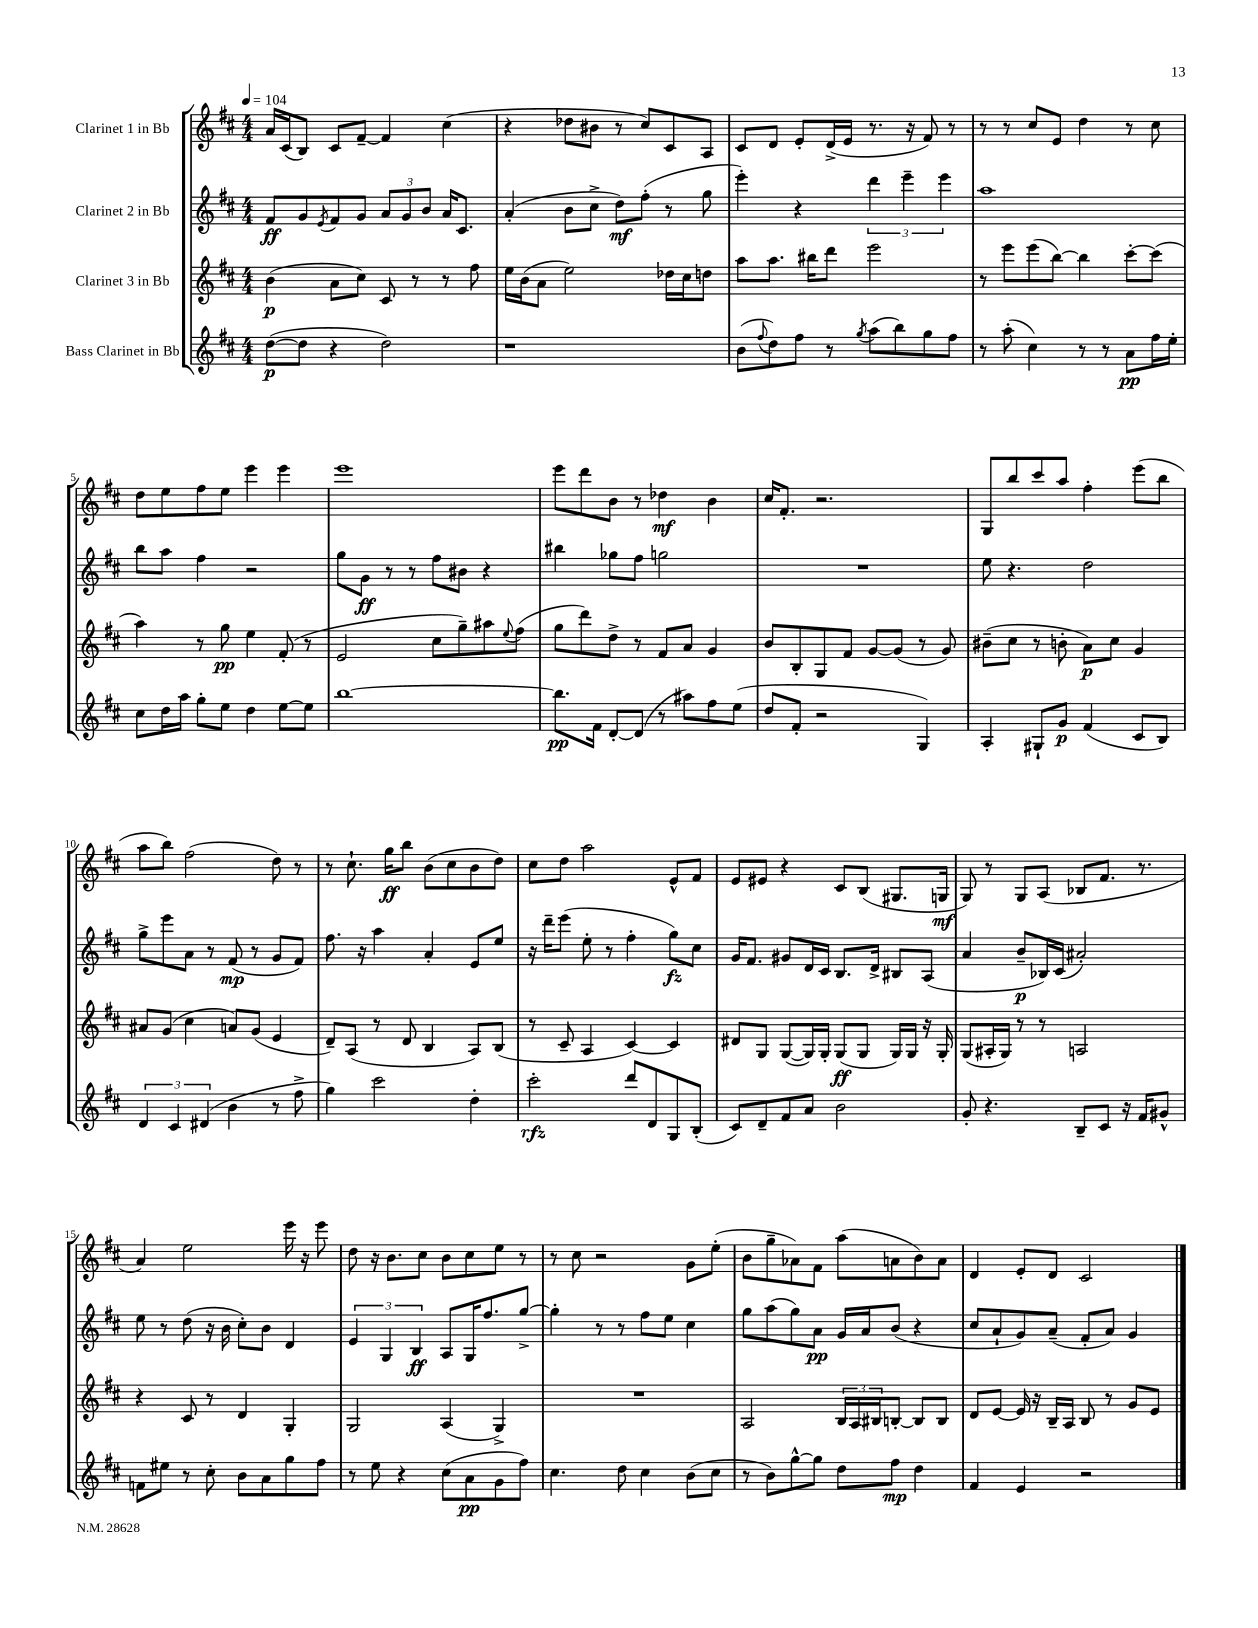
<<
\new StaffGroup <<
\new Staff = "s0" \with { instrumentName = "Clarinet 1 in Bb" } {
    \clef treble \key d \major \numericTimeSignature \time 4/4 \tempo 4 = 104
    a'16 cis'16( b8) cis'8 fis'8~-- fis'4 cis''4( |
    r4 des''8 bis'8 r8 cis''8) cis'8 a8 |
    cis'8 d'8 e'8-. d'16->( e'16 r8. r16 fis'8) r8 |
    r8 r8 cis''8 e'8 d''4 r8 cis''8 |
    d''8 e''8 fis''8 e''8 e'''4 e'''4 |
    e'''1 |
    e'''8 d'''8 b'8 r8 des''4\mf b'4 |
    cis''16 fis'8.-. r2. |
    g8 b''8 cis'''8 a''8 fis''4-. e'''8( b''8 |
    a''8 b''8) fis''2( d''8) r8 |
    r8 cis''8.-! g''16\ff b''8 b'8( cis''8 b'8 d''8) |
    cis''8 d''8 a''2 e'8-^ fis'8 |
    e'8 eis'8 r4 cis'8 b8( gis8. g16\mf |
    g8) r8 g8 a8( bes8 fis'8. r8. |
    a'4) e''2 e'''16 r16 e'''8 |
    d''8 r16 b'8. cis''8 b'8 cis''8 e''8 r8 |
    r8 cis''8 r2 g'8 e''8-.( |
    b'8 g''8-- aes'8) fis'8 a''8( a'8 b'8) a'8 |
    d'4 e'8-. d'8 cis'2 \bar "|." |
}
\new Staff = "s1" \with { instrumentName = "Clarinet 2 in Bb" } {
    \clef treble \key d \major \numericTimeSignature \time 4/4
    fis'8\ff g'8 \acciaccatura { e'8 } fis'8 g'8 \tuplet 3/2 { a'8 g'8 b'8 } a'16 cis'8. |
    a'4-.( b'8 cis''8-> d''8\mf) fis''8-.( r8 g''8 |
    e'''4-.) r4 \tuplet 3/2 { d'''4 e'''4-- e'''4 } |
    a''1 |
    b''8 a''8 fis''4 r2 |
    g''8 g'8\ff r8 r8 fis''8 bis'8 r4 |
    bis''4 ges''8 fis''8 g''2 |
    R1 |
    e''8 r4. d''2 |
    g''8-> e'''8 a'8 r8 fis'8\mp( r8 g'8 fis'8) |
    fis''8. r16 a''4 a'4-. e'8 e''8 |
    r16 d'''16-- e'''8( e''8-. r8 fis''4-. g''8\fz) cis''8 |
    g'16 fis'8. gis'8 d'16 cis'16 b8. d'16-> bis8 a8( |
    a'4 b'8--\p bes16) cis'16( ais'2-.) |
    e''8 r8 d''8( r16 b'16 cis''8-.) b'8 d'4 |
    \tuplet 3/2 { e'4 g4 b4\ff } a8 g16 fis''8. g''8~-> |
    g''4-. r8 r8 fis''8 e''8 cis''4 |
    g''8 a''8( g''8) a'8\pp g'16 a'16 b'8( r4 |
    cis''8 a'8-! g'8) a'8--( fis'8-. a'8) g'4 \bar "|." |
}
\new Staff = "s2" \with { instrumentName = "Clarinet 3 in Bb" } {
    \clef treble \key d \major \numericTimeSignature \time 4/4
    b'4\p( a'8 cis''8) cis'8 r8 r8 fis''8 |
    e''16 b'16( a'8 e''2) des''16 cis''16 d''8 |
    a''8 a''8. bis''16 d'''8 e'''2 |
    r8 e'''8 e'''8( b''8~) b''4 cis'''8~-. cis'''8( |
    a''4) r8 g''8\pp e''4 fis'8-.( r8 |
    e'2 cis''8 g''8--) ais''8 \appoggiatura { e''8 } fis''8( |
    g''8 d'''8) d''8-> r8 fis'8 a'8 g'4 |
    b'8 b8-. g8 fis'8 g'8~ g'8( r8 g'8) |
    bis'8--( cis''8 r8 b'8-. a'8\p) cis''8 g'4 |
    ais'8 g'8( cis''4 a'8) g'8( e'4 |
    d'8--) a8( r8 d'8 b4 a8) b8( |
    r8 cis'8-- a4 cis'4~) cis'4 |
    dis'8 g8 g8~( g16) g16-. g8\ff( g8 g16) g16 r16 g16-. |
    g8( ais16-. g16) r8 r8 a2 |
    r4 cis'8 r8 d'4 g4-. |
    g2 a4( g4->) |
    R1 |
    a2 \tuplet 3/2 { b16 a16 bis16 } b8~-. b8 b8 |
    d'8 e'8~ e'16 r16 b16-- a16 b8 r8 g'8 e'8 \bar "|." |
}
\new Staff = "s3" \with { instrumentName = "Bass Clarinet in Bb" } {
    \clef treble \key d \major \numericTimeSignature \time 4/4
    d''8~\p( d''8 r4 d''2) |
    r1 |
    b'8( \appoggiatura { fis''8 } d''8) fis''8 r8 \acciaccatura { g''8 } a''8( b''8) g''8 fis''8 |
    r8 a''8-.( cis''4) r8 r8 a'8\pp fis''16 e''16-. |
    cis''8 d''16 a''16 g''8-. e''8 d''4 e''8~ e''8 |
    b''1~ |
    b''8.\pp fis'16 d'8~-. d'8( r8 ais''8) fis''8 e''8( |
    d''8 fis'8-. r2 g4) |
    a4-. gis8-! g'8\p fis'4( cis'8 b8) |
    \tuplet 3/2 { d'4 cis'4 dis'4( } b'4 r8 fis''8-> |
    g''4) cis'''2 d''4-. |
    cis'''2-.\rfz d'''8 d'8 g8 b8-.( |
    cis'8) d'8-- fis'8 a'8 b'2 |
    g'8-. r4. b8-- cis'8 r16 fis'16 gis'8-^ |
    f'8 eis''8 r8 cis''8-. b'8 a'8 g''8 fis''8 |
    r8 e''8 r4 cis''8( a'8\pp g'8 fis''8) |
    cis''4. d''8 cis''4 b'8( cis''8 |
    r8 b'8) g''8~-^ g''8 d''8 fis''8\mp d''4 |
    fis'4 e'4 r2 \bar "|." |
}
>>
>>
